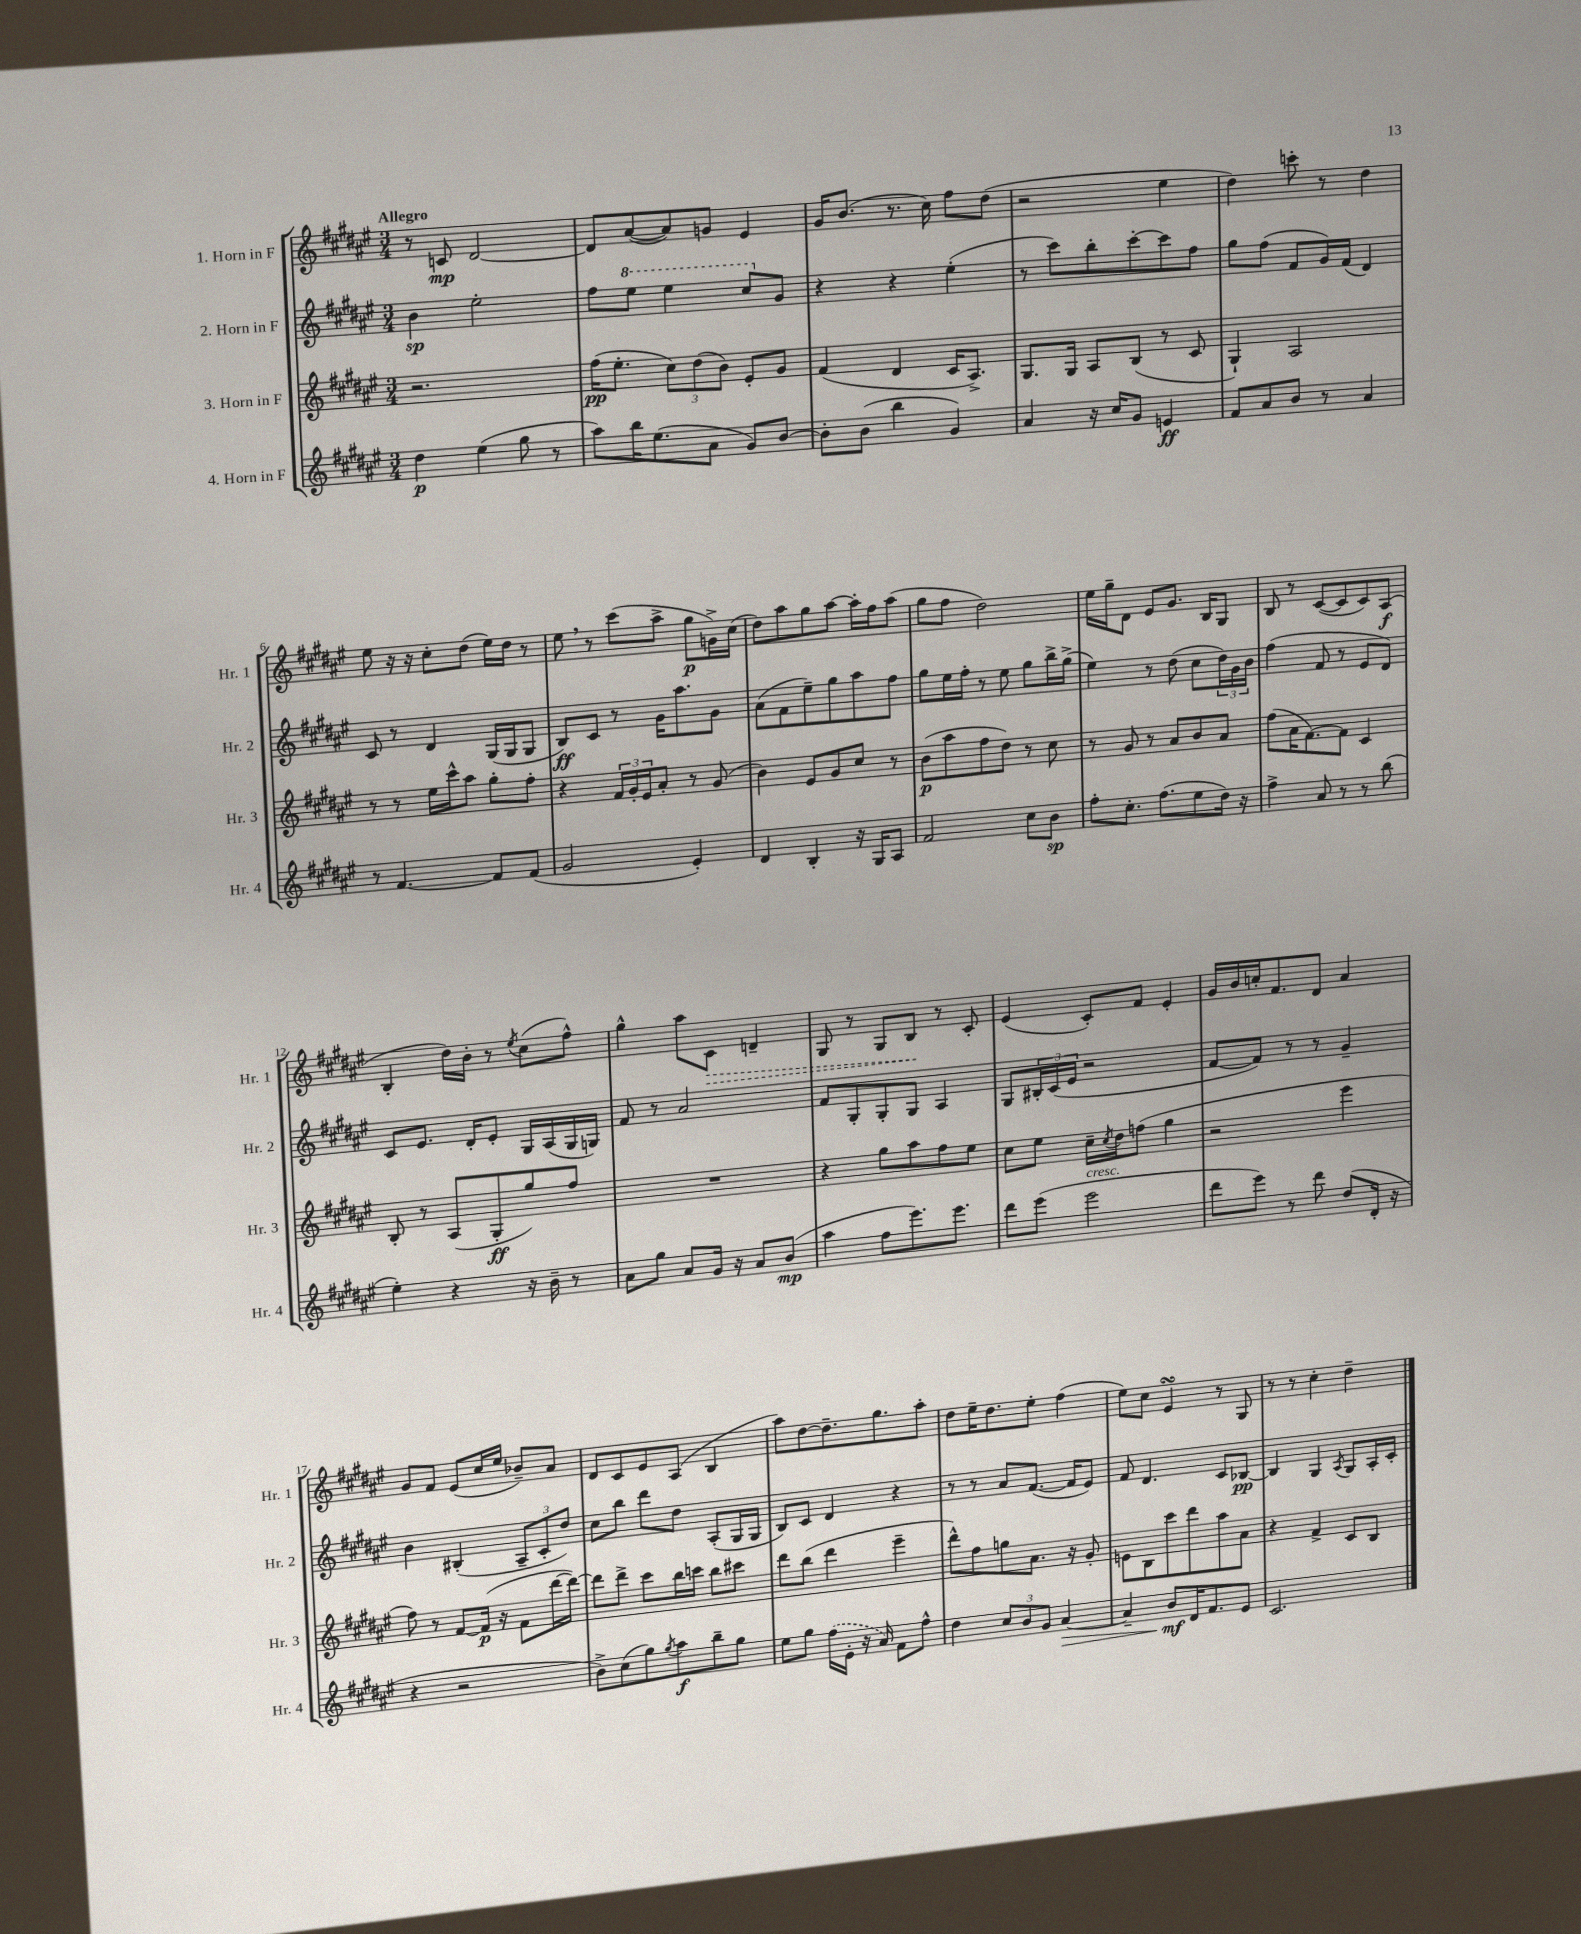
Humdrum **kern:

**kern	**dynam	**kern	**dynam	**kern	**dynam	**kern	**dynam
*part4	*part4	*part3	*part3	*part2	*part2	*part1	*part1
*staff4	*staff4	*staff3	*staff3	*staff2	*staff2	*staff1	*staff1
*I"4. Horn in F	*	*I"3. Horn in F	*	*I"2. Horn in F	*	*I"1. Horn in F	*
*I'Hr. 4	*	*I'Hr. 3	*	*I'Hr. 2	*	*I'Hr. 1	*
*clefG2	*	*clefG2	*	*clefG2	*	*clefG2	*
*k[f#c#g#d#a#e#]	*	*k[f#c#g#d#a#e#]	*	*k[f#c#g#d#a#e#]	*	*k[f#c#g#d#a#e#]	*
*M3/4	*	*M3/4	*	*M3/4	*	*M3/4	*
=1	=1	=1	=1	=1	=1	=1	=1
!	!	!	!	!	!	!LO:TX:a:B:t=Allegro	!
4dd#\	p	2.r	.	4b\	sp	8r	.
.	.	.	.	.	.	8cn/	mp
(4ee#\	.	.	.	2ee#'\	.	[2d#/	.
8gg#\	.	.	.	.	.	.	.
8r	.	.	.	.	.	.	.
=2	=2	=2	=2	=2	=2	=2	=2
8aa#\L)	.	(16ff#\KL	pp	8ff#\L	.	8d#/L]	.
.	.	8.ee#'\J	.	.	.	.	.
*	*	*	*	*8va	*	*	*
16bb\K	.	.	.	8eee#\J	.	([8a#/	.
(8.ee#\	.	.	.	.	.	.	.
.	.	12cc#\L)	.	4eee#\	.	8a#/])	.
.	.	(12dd#\	.	.	.	.	.
8a#\J	.	.	.	.	.	8gn/J	.
.	.	12b\J)	.	.	.	.	.
8g#/L)	.	8e#'/L	.	8ccc#/L	.	4e#/	.
*	*	*	*	*X8va	*	*	*
[8b/J	.	8g#/J	.	8g#/J	.	.	.
=3	=3	=3	=3	=3	=3	=3	=3
8b'\L]	.	(4f#/	.	4r	.	16g#/KL	.
.	.	.	.	.	.	(8.b/J	.
(8b\J	.	.	.	.	.	.	.
4bb\	.	4d#/	.	4r	.	8.r	.
.	.	.	.	.	.	16cc#\)	.
4g#/)	.	16c#/KL	.	(4ee#'\	.	8ff#\L	.
.	.	8.A#^/J)	.	.	.	.	.
.	.	.	.	.	.	(8dd#\J	.
=4	=4	=4	=4	=4	=4	=4	=4
4a#/	.	8.G#/L	.	8r	.	2r	.
.	.	.	.	8ccc#\L)	.	.	.
.	.	16G#/Jk	.	.	.	.	.
16r	.	8A#/L	.	8bb'\	.	.	.
16cc#/KL	.	.	.	.	.	.	.
8g#/J	.	(8B/J	.	[8ccc#'\	.	.	.
4en/	ff	8r	.	8ccc#\]	.	4ee#\	.
.	.	8c#/	.	8ff#\J	.	.	.
=5	=5	=5	=5	=5	=5	=5	=5
8f#/L	.	4G#`/)	.	8gg#\L	.	4dd#\)	.
8a#/	.	.	.	(8ff#\J	.	.	.
8b/J	.	2A#/	.	8f#/L	.	8cccn'\	.
8r	.	.	.	16g#/L)	.	8r	.
.	.	.	.	(16f#/JJ	.	.	.
4a#/	.	.	.	4d#/)	.	4dd#\	.
!!LO:LB:g=z
=6	=6	=6	=6	=6	=6	=6	=6
8r	.	8r	.	8c#/	.	8ee#\	.
[4.f#/	.	8r	.	8r	.	16r	.
.	.	.	.	.	.	16r	.
.	.	16ee#\LL	.	4d#/	.	8cc#'\L	.
.	.	16ccc#^^\J	.	.	.	.	.
.	.	8aa#\J	.	.	.	(8dd#\J	.
8f#/L]	.	8gg#'\L	.	(16G#/LL	.	16ee#\LL)	.
.	.	.	.	16G#/J	.	16dd#\JJ	.
(8f#/J	.	8ff#'\J	.	8G#/J	.	8r	.
=7	=7	=7	=7	=7	=7	=7	=7
2g#/	.	4r	.	8B/L)	ff	8ee#,\	.
.	.	.	.	8c#/J	.	8r	.
.	.	24f#/LL	.	8r	.	(8ccc#\L	.
.	.	24g#'/	.	.	.	.	.
.	.	24e#/J	.	.	.	.	.
.	.	8a#'/J	.	16g#\KL	.	8aa#^\J	.
.	.	.	.	8.aa#\	.	.	.
4e#'/)	.	8r	.	.	.	8gg#\L	p
.	.	(8g#/	.	8g#\J	.	16gn^\L)	.
.	.	.	.	.	.	(16cc#\JJ	.
=8	=8	=8	=8	=8	=8	=8	=8
4d#/	.	4b\)	.	(8a#\L	.	8dd#\L)	.
.	.	.	.	8f#\	.	8aa#\	.
4B'/	.	8e#/L	.	8ee#~\)	.	8gg#\	.
.	.	8g#/	.	8gg#\	.	[8aa#\J	.
16r	.	8cc#/J	.	8aa#\	.	16aa#'\LL]	.
16G#/KL	.	.	.	.	.	16ff#\J	.
8A#/J	.	8r	.	8ff#\J	.	(8aa#\J	.
=9	=9	=9	=9	=9	=9	=9	=9
2f#/	.	(8b\L	p	8gg#\L	.	8gg#\L	.
.	.	8aa#\	.	16ee#\L	.	8ff#\J	.
.	.	.	.	16ff#'\JJ	.	.	.
.	.	8ff#\	.	8r	.	2dd#\)	.
.	.	8dd#\J)	.	8ee#\	.	.	.
8cc#\L	.	8r	.	8gg#\L	.	.	.
8b\J	sp	8cc#\	.	16bb^\L	.	.	.
.	.	.	.	(16gg#^\JJ	.	.	.
=10	=10	=10	=10	=10	=10	=10	=10
8ff#'\L	.	8r	.	4ee#\)	.	16ee#\LL	.
.	.	.	.	.	.	16gg#~\J	.
8.cc#'\J	.	8g#/	.	.	.	8d#\J	.
.	.	8r	.	8r	.	8e#/L	.
(8.ff#\L	.	.	.	.	.	.	.
.	.	8a#/L	.	(8dd#\	.	8.g#/J	.
8ee#\	.	8b/	.	8cc#\L	.	.	.
.	.	.	.	.	.	16B/KL	.
16dd#\Jk)	.	8a#/J	.	24dd#\L)	.	8G#/J	.
.	.	.	.	24g#\	.	.	.
16r	.	.	.	.	.	.	.
.	.	.	.	24b\JJ	.	.	.
=11	=11	=11	=11	=11	=11	=11	=11
4ff#^\	.	(8ff#\L	.	(4ff#\	.	8B/	.
.	.	16a#\K	.	.	.	8r	.
.	.	[8.f#\)	.	.	.	.	.
8a#/	.	.	.	8f#/	.	([8c#/L	.
8r	.	8f#\J]	.	8r	.	8c#/]	.
8r	.	4c#/	.	8e#/L	.	8c#/)	.
(8bb\	.	.	.	8d#/J)	.	(8A#/J	f
!!LO:LB:g=z
=12	=12	=12	=12	=12	=12	=12	=12
4ee#'\)	.	8B'/	.	8c#/L	.	4B'/	.
.	.	8r	.	8.e#/J	.	.	.
4r	.	(8A#/L	.	.	.	16dd#\LL)	.
.	.	.	.	16d#'/KL	.	16b'\JJ	.
.	.	8G#'/	ff	8e#'/J	.	8r	.
.	.	.	.	.	.	8qee#/	.
16r	.	8gg#/)	.	16G#/LL	.	(8cc#\L	.
16b~\	.	.	.	(16A#/	.	.	.
8r	.	8ff#/J	.	16G#/	.	8ff#^^\J)	.
.	.	.	.	16Gn/JJ)	.	.	.
=13	=13	=13	=13	=13	=13	=13	=13
8a#\L	.	2.r	.	8f#/	.	4gg#^^\	.
8gg#\J	.	.	.	8r	.	.	.
8a#/L	.	.	.	2a#/	.	8aa#\L	.
!	!	!	!	!	!	!	!LO:HP:b
16g#/Jk	.	.	.	.	.	8c#\J	>
16r	.	.	.	.	.	.	.
8a#/L	.	.	.	.	.	4dn~/	.
(8b/J	mp	.	.	.	.	.	.
=14	=14	=14	=14	=14	=14	=14	=14
4aa#\	.	4r	.	8f#/L	.	8G#/	.
.	.	.	.	8G#'/	.	8r	.
8ff#\L	.	8gg#\L	.	8G#'/	.	8G#/L	.
8.eee#\)	.	8aa#\	.	8G#/J	.	8B/J	.
.	.	8ff#\	.	4A#/	.	8r	]
8.eee#\J	.	.	.	.	.	.	.
.	.	8ee#\J	.	.	.	8c#'/	.
=15	=15	=15	=15	=15	=15	=15	=15
8ddd#\L	.	8cc#\L	.	8G#/L	.	(4e#/	.
(8eee#\J	.	8ee#\J	.	24B#X'/L	.	.	.
.	.	.	.	(24c#/	.	.	.
.	.	.	.	24e#/JJ	.	.	.
!LO:TX:a:i:t=cresc.	!	!	!	!	!	!	!
2eee#\	.	16cc#~\LL	.	2r	.	8c#'/L)	.
.	.	8qcc#/	.	.	.	.	.
.	.	16dd#\J	.	.	.	.	.
.	.	(8ffn\J	.	.	.	8f#/J	.
.	.	4gg#\	.	.	.	4e#'/	.
=16	=16	=16	=16	=16	=16	=16	=16
8ddd#\L	.	2r	.	[8f#/L	.	16g#/LL	.
.	.	.	.	.	.	16b/	.
8eee#\J)	.	.	.	8f#/J])	.	16ccn'/J	.
.	.	.	.	.	.	8.f#/	.
8r	.	.	.	8r	.	.	.
8ddd#\	.	.	.	8r	.	8d#/J	.
(8dd#/L	.	4eee#\	.	4g#~/	.	4a#/	.
16d#'/Jk	.	.	.	.	.	.	.
16r	.	.	.	.	.	.	.
!!LO:LB:g=z
=17	=17	=17	=17	=17	=17	=17	=17
4r	.	8ff#\)	.	4b\	.	8g#/L	.
.	.	8r	.	.	.	8f#/J	.
2r	.	[8f#/L	.	(4B#X'/	.	(8e#/L	.
.	.	(16f#/Jk]	p	.	.	16cc#/L	.
.	.	16r	.	.	.	16ee#/JJ	.
.	.	8f#\L	.	12A#~/L	.	8b-X~/L)	.
.	.	.	.	12c#'/	.	.	.
.	.	[16ddd#\L	.	.	.	8a#/J	.
.	.	.	.	12dd#/J)	.	.	.
.	.	16ddd#\JJ_)	.	.	.	.	.
=18	=18	=18	=18	=18	=18	=18	=18
8b^\L)	.	8ddd#\L]	.	8cc#\L	.	8d#/L	.
(8cc#\	.	8ddd#^\J	.	8bb\J	.	8c#/	.
8gg#\)	.	8ccc#\L	.	8ddd#\L	.	8e#/	.
8qgg#/	.	.	.	.	.	.	.
8aa#\	f	16bb\L	.	8dd#\J	.	(8A#/J	.
.	.	16cccn\JJ	.	.	.	.	.
8bb~\	.	8bb\L	.	(8A#'/L	.	4B/	.
8gg#\J	.	8ccc#X\J	.	16G#/L	.	.	.
.	.	.	.	16G#/JJ	.	.	.
=19	=19	=19	=19	=19	=19	=19	=19
8ee#\L	.	8ddd#\L	.	8B/L)	.	8aa#\L)	.
8gg#\J	.	(8bb\J	.	8c#/J	.	[8dd#\	.
(16ff#\LL	.	4ddd#\	.	4d#/	.	8.dd#~\]	.
16e#'\JJ	.	.	.	.	.	.	.
16r	.	.	.	.	.	.	.
16a#/)	.	.	.	.	.	8.gg#\	.
8f#\L	.	4eee#~\	.	4r	.	.	.
8ff#^^\J	.	.	.	.	.	8aa#'\J	.
=20	=20	=20	=20	=20	=20	=20	=20
4dd#\	.	8ddd#^^\L)	.	8r	.	8dd#\L	.
.	.	8ff#\	.	8r	.	16ee#~\K	.
.	.	.	.	.	.	8.dd#\	.
12cc#/L	.	8ggn\	.	8a#/L	.	.	.
12b/	.	.	.	.	.	.	.
.	.	8.a#\J	.	([8.f#/J	.	8ee#'\J	.
12g#/J	.	.	.	.	.	.	.
!	!LO:HP:b	!	!	!	!	!	!
[4a#/	>	.	.	.	.	(4ff#\	.
.	.	16r	.	16f#/KL]	.	.	.
.	.	8g#'/	.	8e#/J)	.	.	.
=21	=21	=21	=21	=21	=21	=21	=21
4a#~/]	.	8en\L	.	8f#/	.	8ee#\L)	.
.	.	8B\	.	4.d#/	.	8cc#\J	.
8b/L	mf	8ccc#\	.	.	.	4e#sSsS/	.
16d#/K	]	8ddd#\	.	.	.	.	.
8.f#/	.	.	.	.	.	.	.
.	.	8aa#\	.	8c#/L	.	8r	.
8e#/J	.	8a#\J	.	[8B-X/J	pp	8G#/	.
=22	=22	=22	=22	=22	=22	=22	=22
2.c#/	.	4r	.	4B-/]	.	8r	.
.	.	.	.	.	.	8r	.
.	.	4f#^/	.	4G#/	.	4cc#'\	.
.	.	.	.	8qA#/	.	.	.
.	.	8c#/L	.	8G#/L	.	4dd#~\	.
.	.	8B/J	.	16A#'/L	.	.	.
.	.	.	.	16c#'/JJ	.	.	.
==	==	==	==	==	==	==	==
*-	*-	*-	*-	*-	*-	*-	*-
